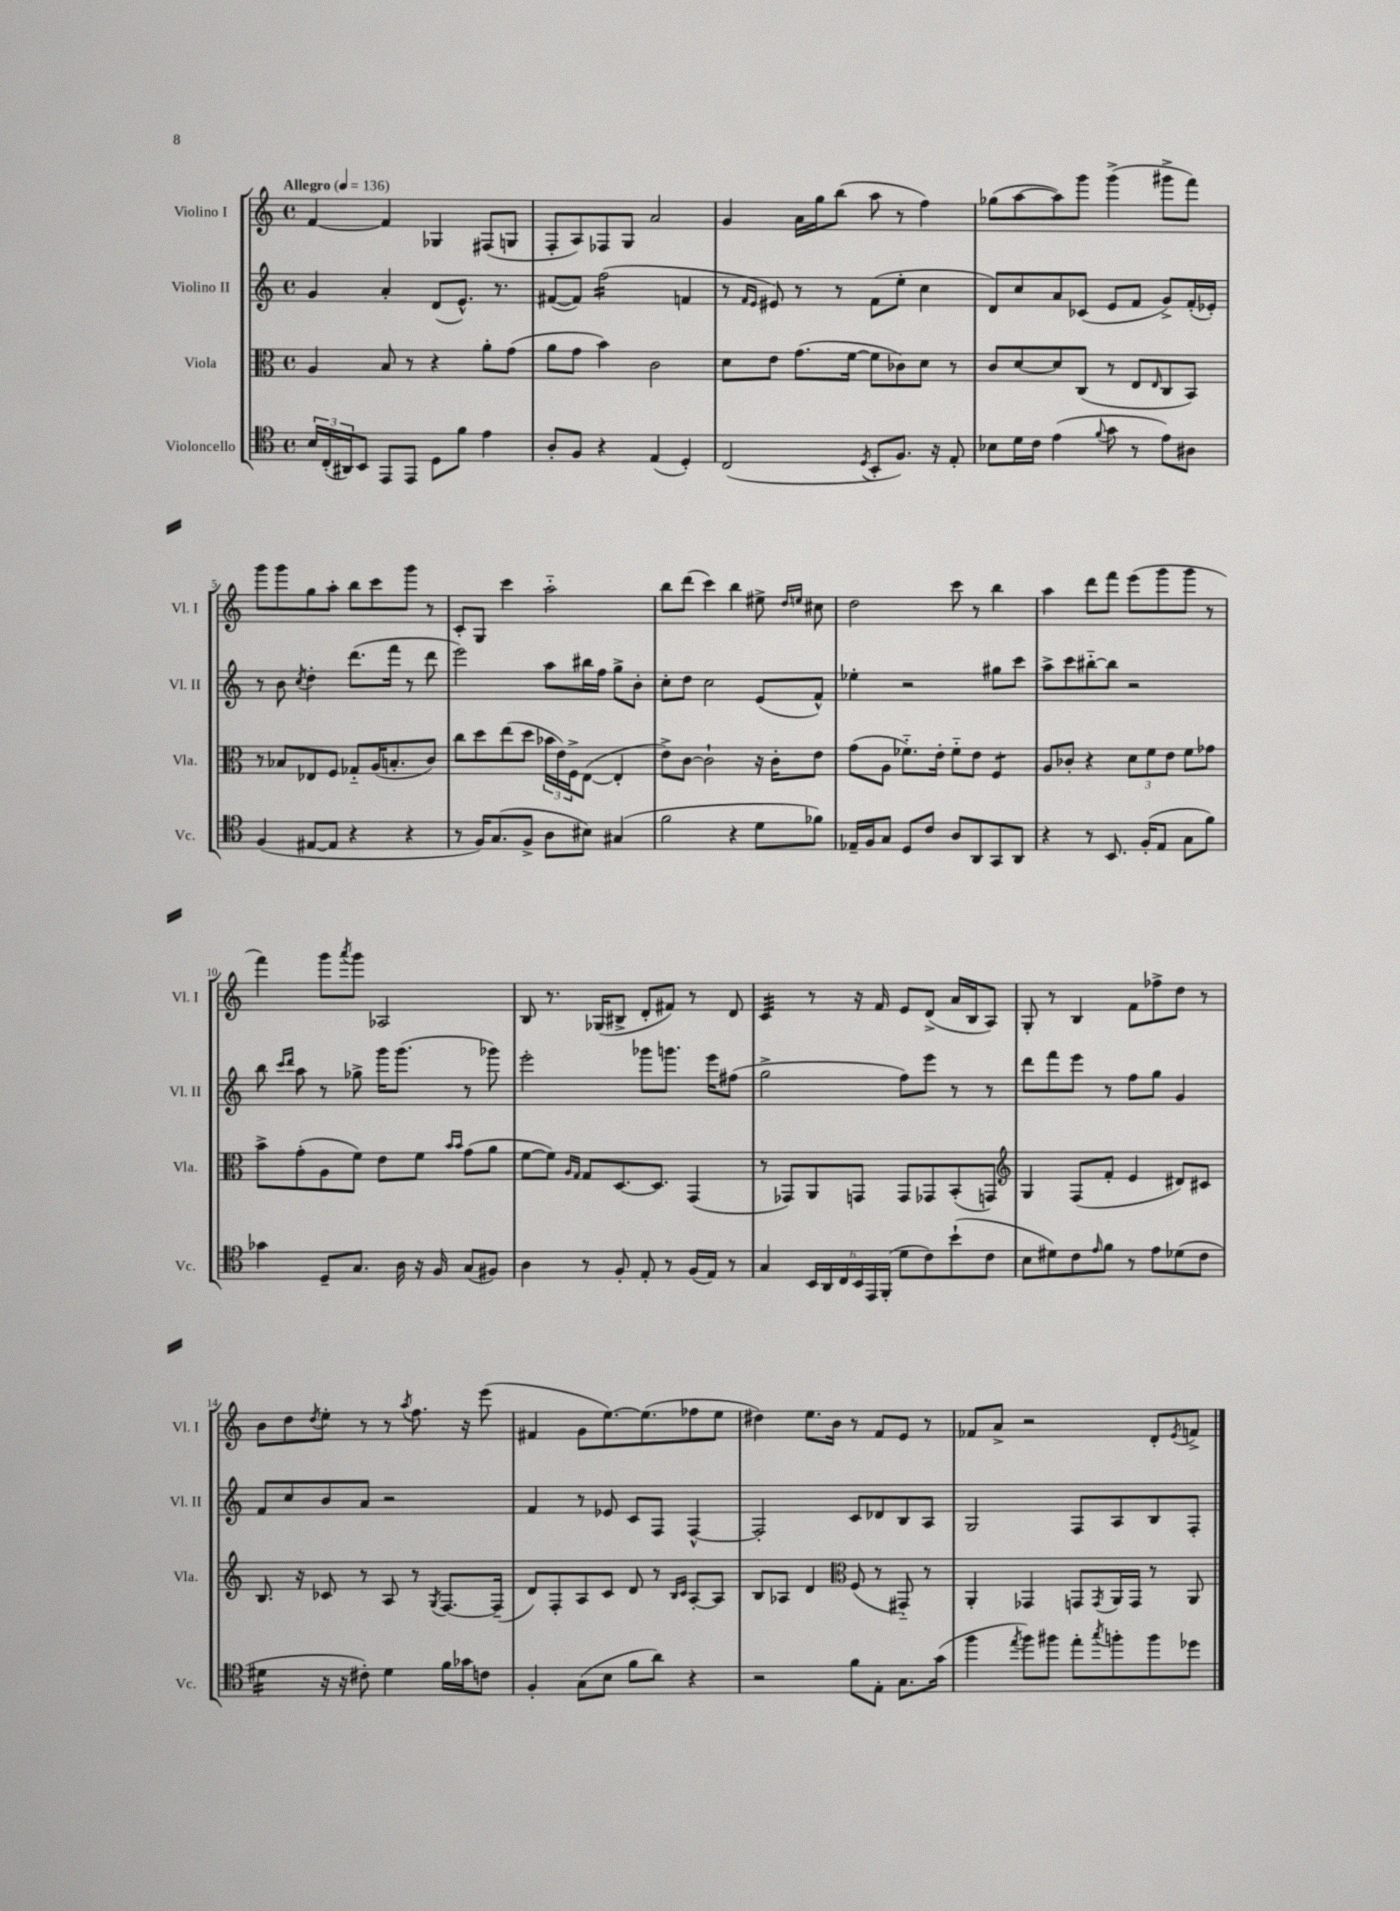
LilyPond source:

<<
\new StaffGroup <<
\new Staff = "s0" \with { instrumentName = "Violino I" shortInstrumentName = "Vl. I" } {
    \clef treble \key c \major \defaultTimeSignature \time 4/4 \tempo "Allegro" 4 = 136
    f'4~ f'4 ges4 fis8( g8 |
    f8-. a8) fes8 g8 a'2 |
    g'4 a'16 g''16 b''8( a''8 r8 f''4) |
    ges''8( a''8~ a''8) g'''8 g'''4->( gis'''8-> f'''8) |
    g'''8 g'''8 g''8 a''8-. b''8 c'''8 g'''8 r8 |
    c'8-. g8 c'''4 a''2-_ |
    b''8 d'''8( c'''4) b''4 eis''8-> \grace { d''16 e''16 } cis''8 |
    d''2 c'''8 r8 b''4 |
    a''4 d'''8 f'''8 e'''8( g'''8 g'''8 r8 |
    f'''4) g'''8 \acciaccatura { a'''8 } g'''8 aes2 |
    b8 r8. ges16( bis8-> d'8-. fis'8) r8 d'8 |
    c'4:32 r8 r16 f'16 e'8 d'8->( a'16 b16 a8) |
    g8-. r8 b4 f'8 fes''8-> d''8 r8 |
    b'8 d''8 \acciaccatura { d''8 } e''8-. r8 r8 \acciaccatura { a''8 } f''8. r16 e'''8( |
    fis'4 g'8 e''8.~) e''8.( fes''8 e''8 |
    dis''4) e''8. b'16 r8 f'8 e'8 r8 |
    fes'8 a'8-> r2 d'8-. \acciaccatura { e'8 } f'8-> \bar "|." |
}
\new Staff = "s1" \with { instrumentName = "Violino II" shortInstrumentName = "Vl. II" } {
    \clef treble \key c \major \defaultTimeSignature \time 4/4
    g'4 a'4-. d'8( e'8.-^) r8. |
    fis'8~( fis'8) f''2:16( f'4 |
    r8 \grace { f'16 e'16 } eis'8) r8 r8 f'8( e''8-. c''4 |
    d'8) c''8 a'8 ces'8( e'8 f'8 g'8->) f'16-.( ees'16-.) |
    r8 b'8 \acciaccatura { c''8 } d''4-. d'''8.( f'''16 r8 d'''8 |
    e'''2) a''8 bis''16 f''16 g''8-> b'8-. |
    c''8-. d''8 c''2 e'8( f'8-^) |
    ees''4-. r2 gis''8 c'''8 |
    a''8-> c'''8 bis''8~-_ bis''8 r2 |
    b''8 \grace { c'''16 d'''16 } a''8 r8 ges''8-> g'''16 g'''8.( r8 ges'''8) |
    e'''2-. ges'''8 g'''8. e'''16 fis''8( |
    g''2-> f''8) e'''8 r8 r8 |
    d'''8 f'''8 e'''8 r8 f''8 g''8 g'4 |
    f'8 c''8 b'8 a'8 r2 |
    f'4 r8 ees'8 c'8 f8 f4~-^ |
    f2-. c'8 des'8 b8 a8 |
    g2 f8 a8 b8 f8-. \bar "|." |
}
\new Staff = "s2" \with { instrumentName = "Viola" shortInstrumentName = "Vla." } {
    \clef alto \key c \major \defaultTimeSignature \time 4/4
    a4 b8 r8 r4 a'8-. g'8( |
    a'8 g'8 b'4) c'2 |
    d'8 e'8 g'8.( f'16~ f'8 ces'8) d'8 r8 |
    c'8 d'8~ d'8 c8( r8 e8 \grace { e16 } c8 b,8) |
    r8 bes8 ees8 f8 ges8-_ a16( b8.-. c'8) |
    c''8 d''8 e''8( d''8 \tuplet 3/2 { bes'16 e'16) f16-> } e8~( e4-. |
    e'8->) c'8~ c'2-! r16 c'16-. e'8 |
    g'8( a8 fes'8.-_) e'16-. fes'8-_ e'8 f4:8 |
    a8 ces'8-. r4 \tuplet 3/2 { d'8 f'8 e'8 } f'8 ges'8 |
    b'8-> g'8-.( a8 f'8) e'8 f'8 \grace { b'16 b'16 } g'8( a'8 |
    f'8~ f'8) \grace { a16 g16 } g8 d8.~ d8. g,4( |
    r8 ges,8) a,8 g,8 g,8 ges,8 b,8-.( g,8) |
    \clef treble g4 f8( f'8-. e'4 dis'8) cis'8 |
    b8. r16 ces'8 r8 a8 r8 \acciaccatura { g8 } f8.~ f16--( |
    d'8) f8-. a8 c'8 d'8 r8 \grace { b16 c'16 } a8~-. a8 |
    b8 aes8 d'4 \clef alto f8( r8 gis,8-_) r8 |
    a,4-. ges,4 g,8 \acciaccatura { g,8 } a,16 g,16 r8 a,8 \bar "|." |
}
\new Staff = "s3" \with { instrumentName = "Violoncello" shortInstrumentName = "Vc." } {
    \clef tenor \key c \major \defaultTimeSignature \time 4/4
    \tuplet 3/2 { b16 c16-.( ais,16) } b,8 e,8 e,8 d8 f'8 e'4 |
    a8-. f8 r4 e4( d4-.) |
    c2( \acciaccatura { d8 } b,8-. f8.) r16 e8-. |
    bes8 d'16 c'16 e'4( \appoggiatura { f'8 } g'8 r8 e'8) ais8 |
    f4( eis8~ eis8 r4 r4 |
    r8 f16) g8.( f8-> a8 bis8) gis4( |
    f'2 r4 d'8 fes'8) |
    ees16-- f16 g8 d8 c'8 a8 a,8 g,8 a,8 |
    r4 r8 b,8. f16-.( e8 g8 f'8) |
    ges'4 d8-- g8. a16 r16 f16 g8( fis8) |
    a4 r8 f8-. e8-. r8 f16( e16) r8 |
    g4 \tuplet 6/4 { b,16 a,16 c16 b,16 e,16 f,16-.( } d'8 c'8) b'8-!( c'8 |
    b8 dis'8) c'8 \grace { e'16 } f'8 r8 e'8 des'8( c'8 |
    dis'4:16 r16 r16 cis'8-.) dis'4 f'16 ges'16 c'8 |
    f4-. g8( b8 f'8 a'8) r4 |
    r2 f'8 e8-. g8. g'16( |
    f''4 \acciaccatura { e''8 } f''8) fis''8 e''8-. \acciaccatura { g''8 } f''8-. f''8 des''8 \bar "|." |
}
>>
>>
